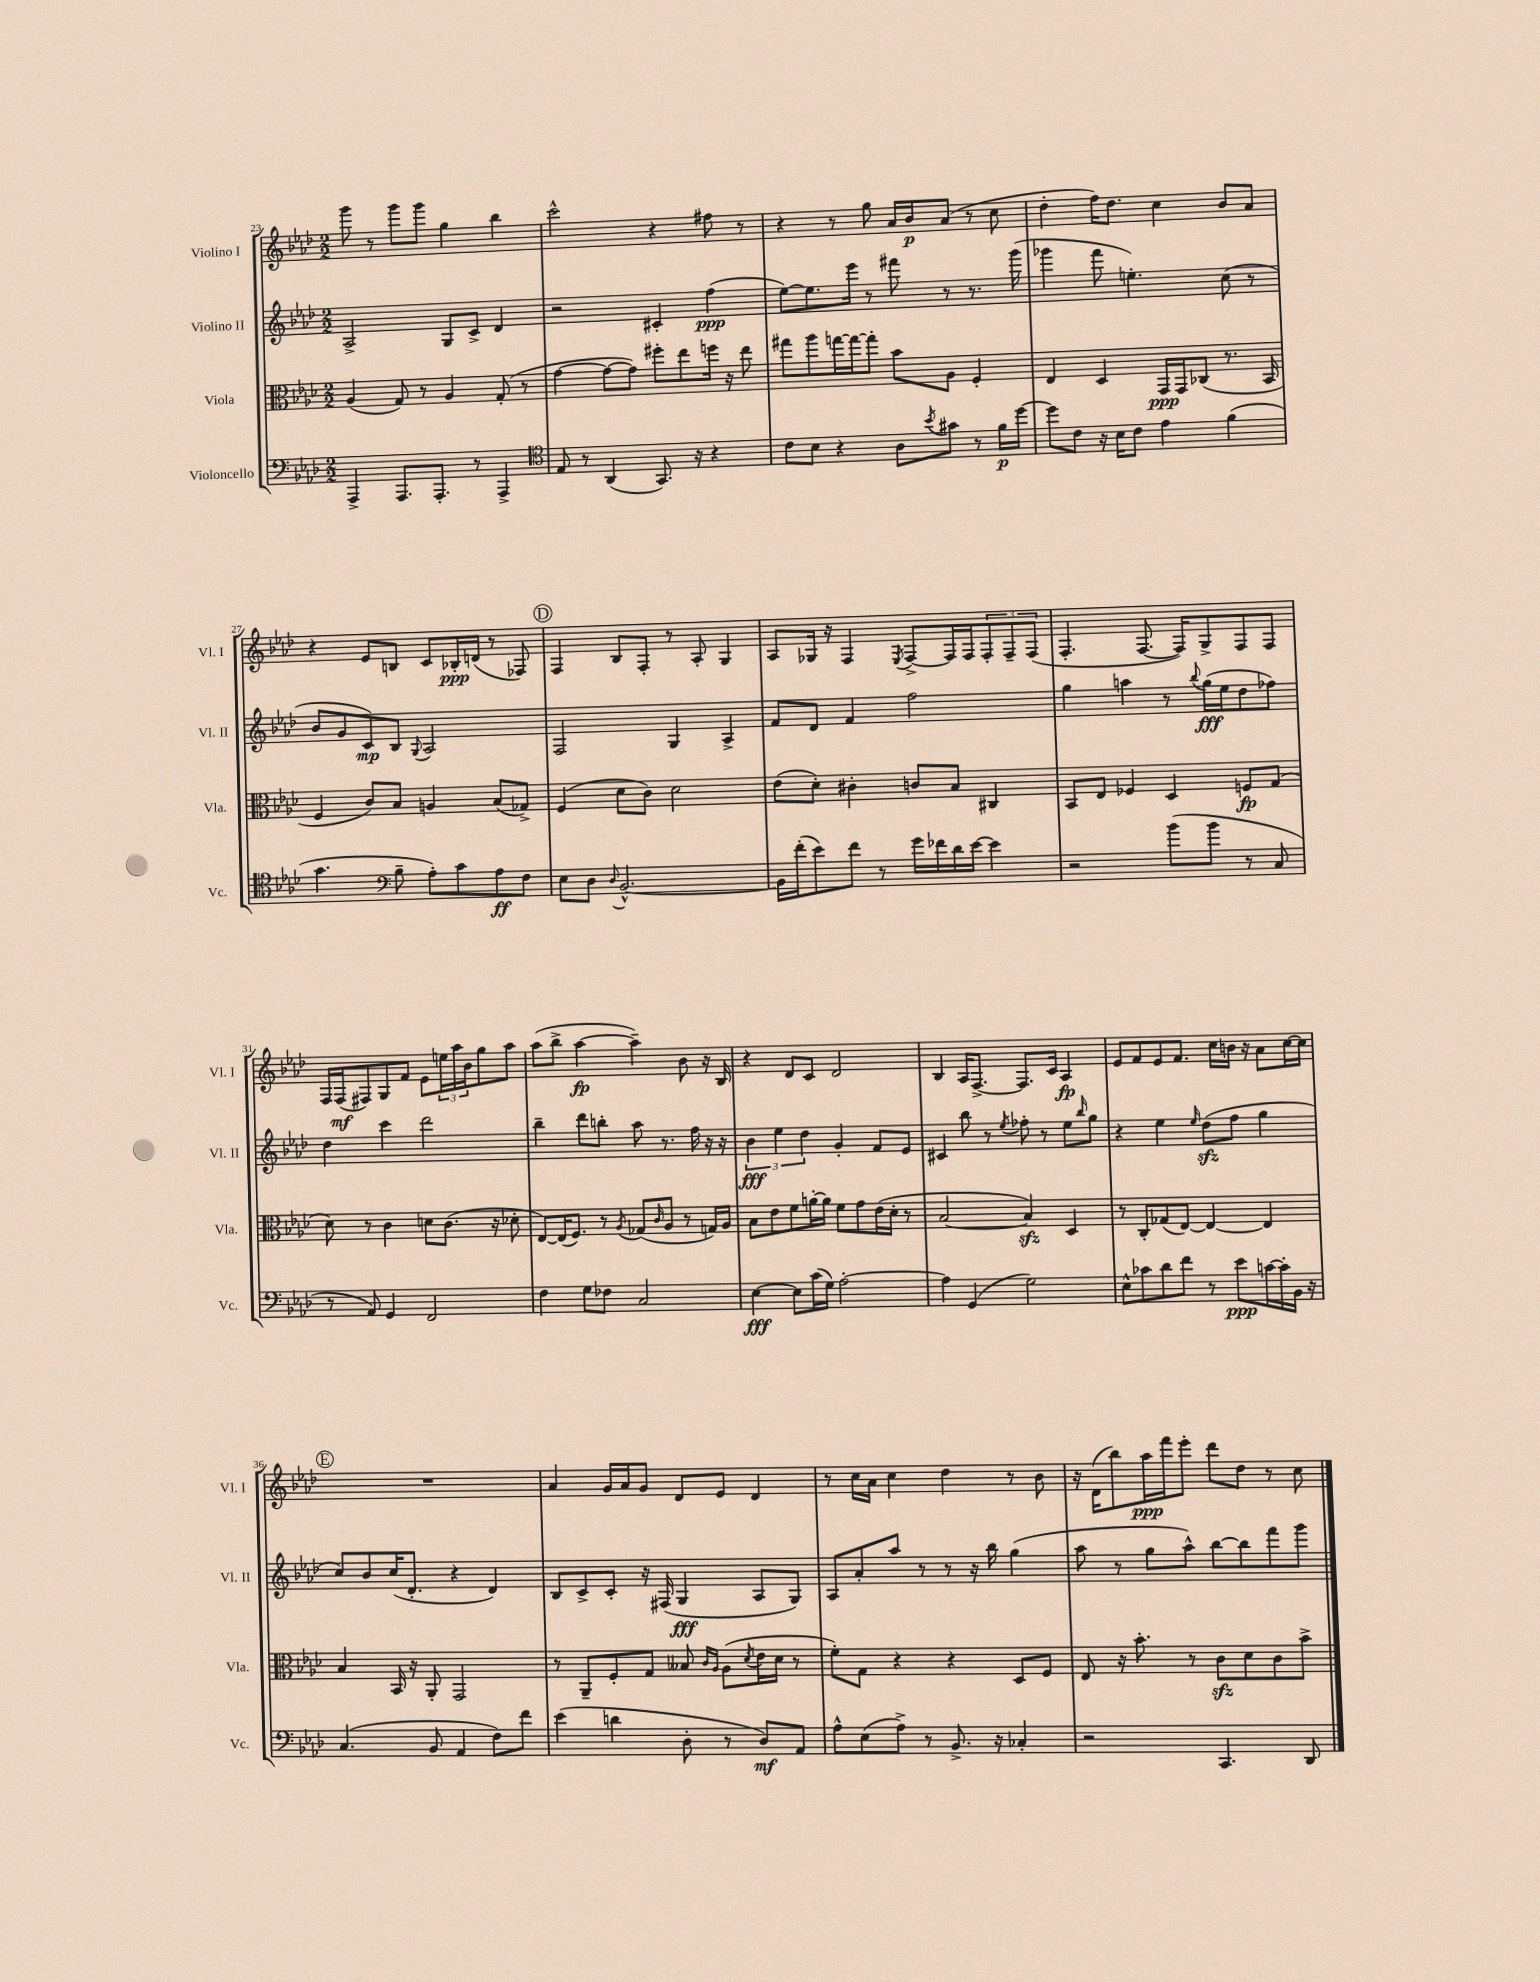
<<
\new StaffGroup <<
\new Staff = "s0" \with { instrumentName = "Violino I" shortInstrumentName = "Vl. I" } {
    \clef treble \key aes \major \numericTimeSignature \time 2/2
    g'''8 r8 g'''8 g'''8 g''4 bes''4 |
    c'''2-^ r4 fis''8 r8 |
    r4 r8 g''8 aes'16 bes'16\p aes'8( r8 c''8 |
    des''4-. f''16) des''8. c''4 bes'8 aes'8 |
    r4 ees'8 b8 c'8 bes16-.\ppp d'16( r8 fes8) |
    \mark \markup { \circle "D" } f4 bes8 f8-. r8 aes8-. g4 |
    aes8 ges16 r16 f4 \acciaccatura { ees8 } f8~-> f16 f16 \tuplet 3/2 { f8-. f8-- f8( } |
    f4.-. f8.~ f16) g8-> f8 f8 |
    f16 f16\mf( fis8) g8 f'8 ees'8 \tuplet 3/2 { e''16 aes''16 bes'16 } g''8 aes''8 |
    aes''8( bes''8-> aes''4~\fp aes''4--) bes'8 r16 bes16 |
    r4 des'8 c'8 des'2 |
    bes4 aes16 f8.~-> f8. c'16 aes4\fp |
    ees'8 f'8 ees'8 f'8. c''16 b'16 r16 aes'8 c''16~ c''16 |
    \mark \markup { \circle "E" } R1 |
    aes'4 g'16 aes'16 g'8 des'8 ees'8 des'4 |
    r8 c''16 aes'16 c''4 des''4 r8 bes'8 |
    r16 des'16( bes''8) aes''16\ppp f'''16 ees'''8-. des'''8 des''8 r8 c''8 \bar "|." |
}
\new Staff = "s1" \with { instrumentName = "Violino II" shortInstrumentName = "Vl. II" } {
    \clef treble \key aes \major \numericTimeSignature \time 2/2
    aes2-> g8 c'8-> des'4 |
    r2 cis'4-. f''4\ppp( |
    ees''8~) ees''8. ees'''16 r8 fis'''8 r8 r8. g'''16( |
    ges'''4 f'''8 e''4.-.) c''8( r8 |
    bes'8 g'8 c'8\mp) bes8 \appoggiatura { g8 } aes2 |
    \mark \markup { \circle "D" } f2 g4 aes4-> |
    f'8 des'8 f'4 f''2 |
    g''4 a''4 r8 \appoggiatura { bes''8 } g''16\fff( ees''16 des''8 fes''8) |
    des''4 c'''4 des'''2 |
    bes''4-- des'''8 b''8-. aes''8 r8. f''16 r16 r16 |
    \tuplet 3/2 { bes'4\fff ees''4 des''4 } g'4-. f'8 ees'8 |
    cis'4 bes''8 r8 \acciaccatura { ees''8 } fes''8-. r8 ees''8 \grace { bes''16 } g''8 |
    r4 ees''4 \grace { ees''16 } des''8\sfz( f''8 g''4 |
    \mark \markup { \circle "E" } c''8) bes'8 c''16( des'8.-. r4 des'4) |
    bes8 c'8-> c'8-. r16 fis16( g4\fff aes8 g8) |
    aes8 aes'8-. aes''8 r8 r8 r16 bes''16 g''4( |
    aes''8 r8 g''8 aes''8-^) bes''8~ bes''8 f'''8 g'''8 \bar "|." |
}
\new Staff = "s2" \with { instrumentName = "Viola" shortInstrumentName = "Vla." } {
    \clef alto \key aes \major \numericTimeSignature \time 2/2
    aes4( g8) r8 aes4 g8-.( r8 |
    g'4~ g'8~ g'8) fis''8-. ees''8 f''16 r16 ees''8 |
    gis''8 aes''8 g''16~ g''16~ g''8-. bes'8 aes8 f4-. |
    ees4 des4 g,16\ppp g,16 ces8( r8. bes,16 |
    f4 c'8) bes8 a4 bes8( ges8->) |
    \mark \markup { \circle "D" } f4( des'8 c'8) des'2 |
    ees'8( des'8-.) cis'4-. c'8 bes8 cis4 |
    bes,8 ees8 fes4 des4 f8\fp g8( |
    des'8) r8 c'4 d'8 c'8.( r16 des'8-. |
    ees8~) ees16( f8.) r8 \acciaccatura { aes8 } ges8( \grace { c'16 } aes8 r8 g16) aes16 |
    bes8 ees'8 f'8 a'16~-. a'16 f'8 g'8 ees'16( des'16-. r8 |
    bes2~ bes4\sfz) des4 |
    r8 c8-. ges8( ees8~) ees4~ ees4 |
    \mark \markup { \circle "E" } bes4 bes,16 r16 aes,8-. g,2 |
    r8 aes,8-- f8-. g8 beses8 \grace { c'16 aes16 } aes8( \acciaccatura { des'8 } ees'16 des'16 r8 |
    f'8-.) g8 r4 r4 des8 f8 |
    ees8 r16 bes'8.-. r8 c'8\sfz des'8 c'8 bes'8-> \bar "|." |
}
\new Staff = "s3" \with { instrumentName = "Violoncello" shortInstrumentName = "Vc." } {
    \clef bass \key aes \major \numericTimeSignature \time 2/2
    aes,,4-> aes,,8. aes,,8.-. r8 aes,,4-> |
    \clef tenor ees8 r8 aes,4( g,8.) r16 r4 |
    c'8 bes8 r4 aes8 \acciaccatura { bes'8 } gis'8 r8 f'16\p des''16~ |
    des''8 c'8 r16 bes16 c'8 ees'4 f'4( |
    g'4. \clef bass bes8-- aes8-.) c'8 aes8\ff f8 |
    \mark \markup { \circle "D" } ees8 des8 \appoggiatura { des8 } bes,2.~-^ |
    bes,16 f'16-.( ees'8) f'8 r8 g'16 fes'16 des'16 ees'16~ ees'4 |
    r2 bes'8( bes'8 r8 c8 |
    r8 aes,8) g,4 f,2 |
    f4 g8 fes8 c2 |
    ees4~\fff ees8 c'16( g16) aes2~-. |
    aes4 g,4( g2) |
    ees8-^ ces'8 des'8 f'8 r8 ees'8\ppp c'16~ c'16-. bes,16 r16 |
    \mark \markup { \circle "E" } c4.( bes,8 aes,4 f8) f'8 |
    ees'4( d'4 des8-. r8 des8\mf) aes,8 |
    aes8-^ ees8( aes8->) r8 bes,8.-> r16 ces4-. |
    r2 c,4. des,8 \bar "|." |
}
>>
>>
\layout { \context { \Score currentBarNumber = #23 } }
